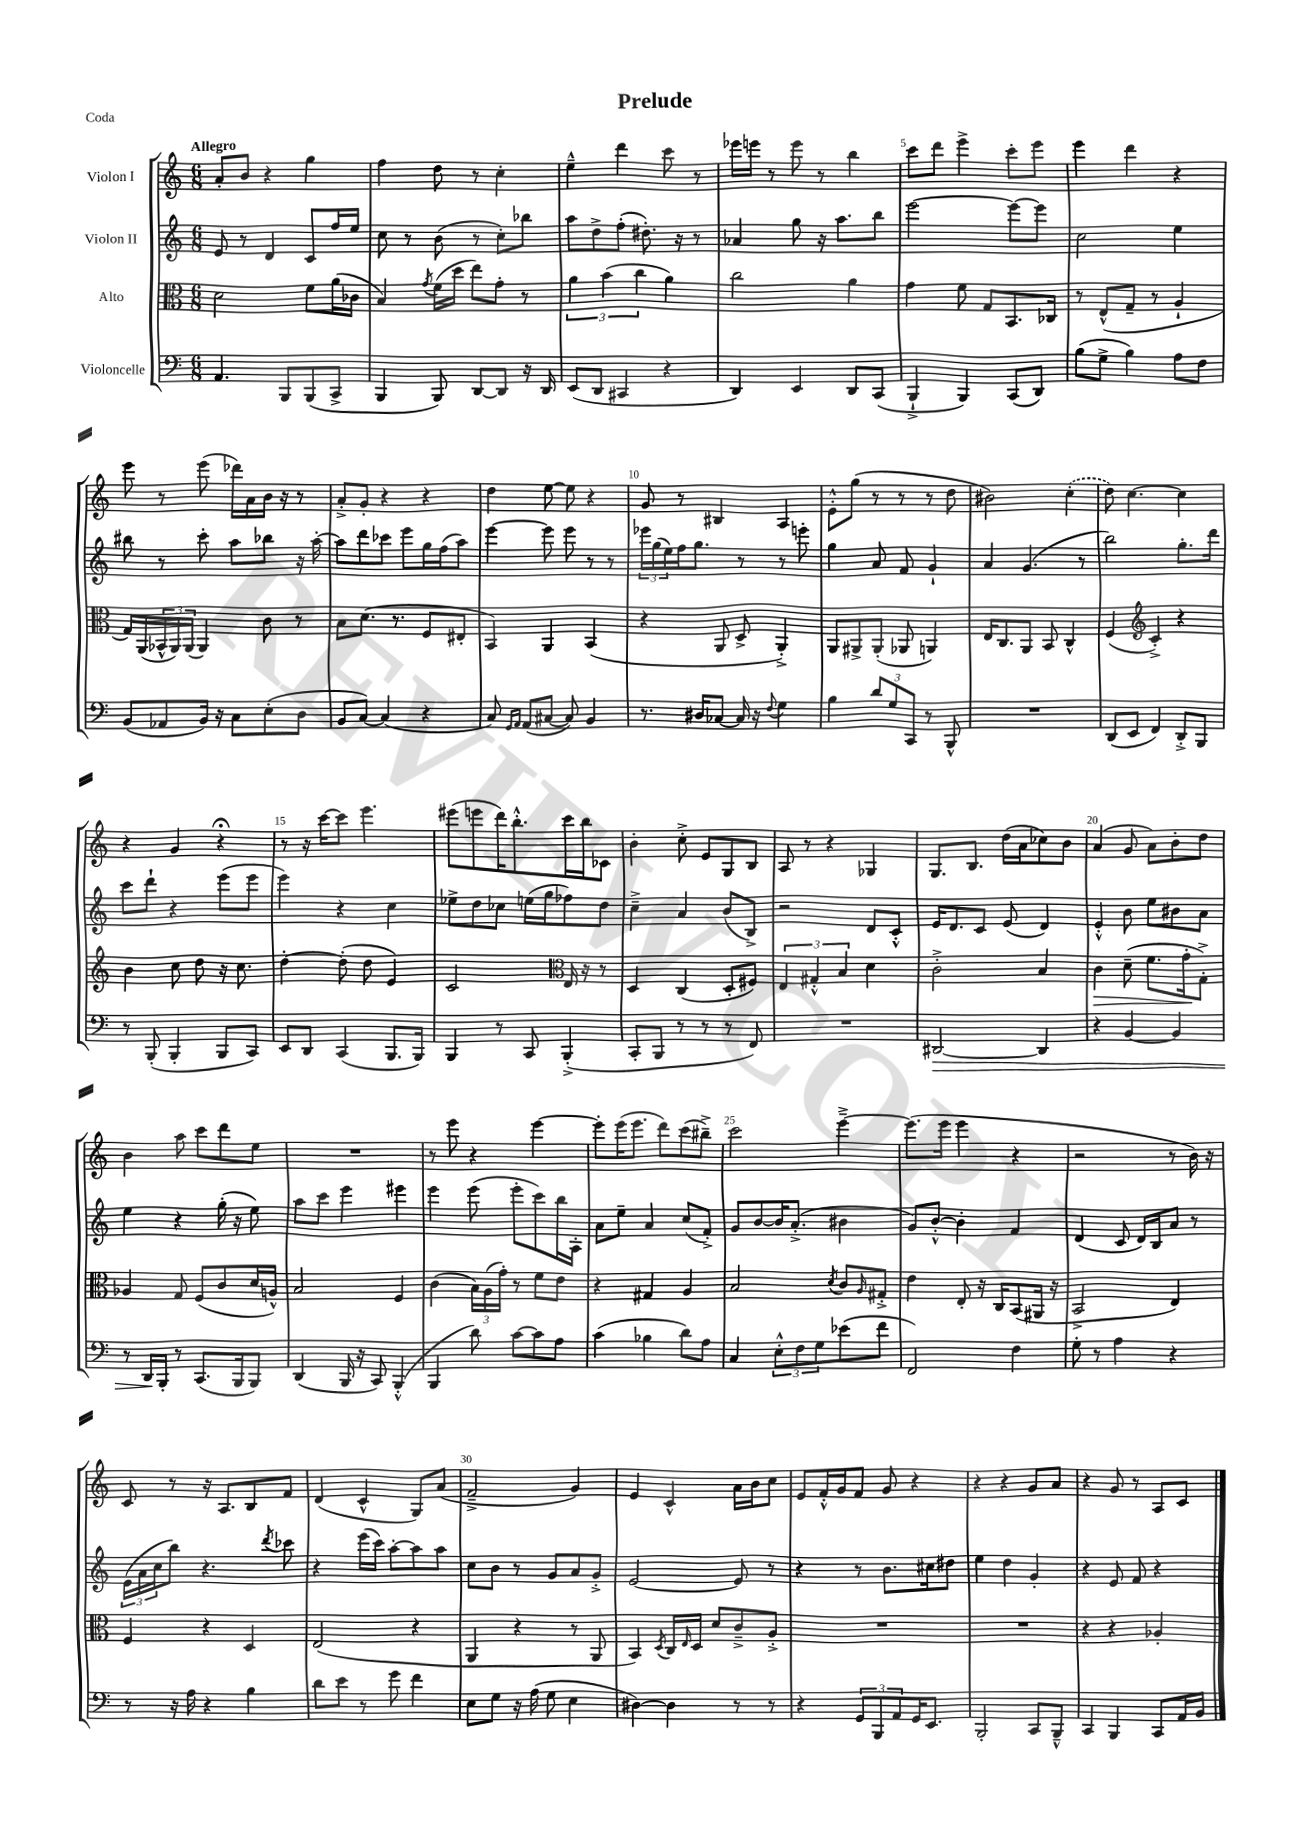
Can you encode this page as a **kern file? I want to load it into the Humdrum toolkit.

**kern	**dynam	**kern	**dynam	**kern	**kern
*part4	*part4	*part3	*part3	*part2	*part1
*staff4	*staff4	*staff3	*staff3	*staff2	*staff1
*I"Violoncelle	*	*I"Alto	*	*I"Violon II	*I"Violon I
*clefF4	*	*clefC3	*	*clefG2	*clefG2
*k[]	*	*k[]	*	*k[]	*k[]
*M6/8	*	*M6/8	*	*M6/8	*M6/8
=1	=1	=1	=1	=1	=1
!	!	!	!	!	!LO:TX:a:B:t=Allegro
4.AA/	.	2d\	.	8e/	8a'/L
.	.	.	.	8r	8b/J
.	.	.	.	4d/	4r
8BBB/L	.	.	.	.	.
(8BBB/	.	8f\L	.	8c/L	4gg\
8CC^/J	.	(16a\L	.	16ff/L	.
.	.	16c-X\JJ	.	16ee/JJ	.
=2	=2	=2	=2	=2	=2
4BBB/	.	4B/)	.	8cc\	4ff\
.	.	.	.	8r	.
.	.	8qg/	.	.	.
8BBB/)	.	(16f\LL	.	(8b\	8dd\
.	.	16dd\JJ	.	.	.
[8DD/L	.	8ee\L)	.	8r	8r
8DD/J]	.	8g'\J	.	8cc'\L)	4cc'\
16r	.	8r	.	8bb-X\J	.
16DD/	.	.	.	.	.
=3	=3	=3	=3	=3	=3
(8EE/L	.	6a\	.	8aa\L	4ee~^^\
8DD/J	.	.	.	8dd^\	.
.	.	(6b\	.	.	.
4CC#X/	.	.	.	(8ff'\J	4ddd\
.	.	6cc\	.	.	.
.	.	.	.	8.dd#X'\)	.
4r	.	4a\)	.	.	8ccc\
.	.	.	.	16r	.
.	.	.	.	8r	8r
=4	=4	=4	=4	=4	=4
4DD/)	.	2cc\	.	4a-X/	16eee-X\LL
.	.	.	.	.	16eeen\JJ
.	.	.	.	.	8r
4EE/	.	.	.	8gg\	8eee\
.	.	.	.	16r	8r
.	.	.	.	8.aa\L	.
8DD/L	.	4a\	.	.	4bb\
(8CC/J	.	.	.	8bb\J	.
=5	=5	=5	=5	=5	=5
4BBB`^/	.	4g\	.	[2eee\	8ccc\L
.	.	.	.	.	8ddd\J
4BBB/)	.	8f\	.	.	4eee^\
.	.	8G/L	.	.	.
(8CC/L	.	8.BB/	.	8eee\L_	8ccc'\L
8DD/J)	.	.	.	8eee\J]	8eee\J
.	.	16C-X/Jk	.	.	.
=6	=6	=6	=6	=6	=6
(8B\L	.	8r	.	2cc\	4eee\
8G^\J	.	(8E^^/L	.	.	.
4B\)	.	8G~/J	.	.	4ddd\
.	.	8r	.	.	.
8A\L	.	4A`/	.	4ee\	4r
8F\J	.	.	.	.	.
!!LO:LB:g=z
=7	=7	=7	=7	=7	=7
(8BB/L	.	16G/LL)	.	8bb#X\	8eee\
.	.	(16AA/	.	.	.
8AA-X/	.	24BB-X^^/	.	8r	8r
.	.	24AA/)	.	.	.
.	.	(24AA/JJ	.	.	.
16BB/Jk)	.	4AA/)	.	8ccc'\	(8eee\
16r	.	.	.	.	.
8C\L	.	.	.	8aa\L	16ddd-X\LL)
.	.	.	.	.	16a\
(8E'\	.	8c\	.	8bb-X\J	16b\JJ
.	.	.	.	.	16r
8D\J	.	8r	.	16r	8r
.	.	.	.	[16aa'\	.
=8	=8	=8	=8	=8	=8
8BB/L	.	8B\L	.	8aa\L]	8a'^/L
[8C/J)	.	(8.d\J	.	8ddd\	8g'/J
(4C/]	.	.	.	8ccc-X\J	4r
.	.	8.r	.	.	.
.	.	.	.	8eee\L	.
4r	.	8F/L	.	16gg\L	4r
.	.	.	.	(16ff\J	.
.	.	8E#X'/J	.	8aa\J)	.
=9	=9	=9	=9	=9	=9
8C/)	.	4BB/)	.	[4eee\	4dd\
16qqGG/LL	.	.	.	.	.
16qqAA/JJ	.	.	.	.	.
(8AA/L	.	.	.	.	.
[8C#X/J	.	4AA/	.	8eee\]	[8ee\
8C#/])	.	.	.	8eee\	8ee\]
4BB/	.	(4BB/	.	8r	4r
.	.	.	.	8r	.
=10	=10	=10	=10	=10	=10
8.r	.	4r	.	24eee-X\LL	8g/
.	.	.	.	(24gg\	.
.	.	.	.	24ee\)	.
.	.	.	.	16ff\J	8r
16D#X/KL	.	.	.	8.gg\J	.
[8C-X/J	.	8AA/	.	.	4B#X/
16C-/]	.	8D^/	.	8r	.
16r	.	.	.	.	.
8qqF/	.	.	.	.	.
4G\	.	4AA'^/)	.	8r	4A/
.	.	.	.	8eeen'\	.
=11	=11	=11	=11	=11	=11
4B\	.	8AA/L	.	4gg\	8e'^^\L
.	.	8AA#X^/	.	.	(8gg\J
12d/L	.	(8AA#'/J	.	8a/	8r
12G/	.	.	.	.	.
.	.	8AA-X/	.	8f/	8r
12CC/J	.	.	.	.	.
8r	.	4AAn/)	.	4g`/	8r
8BBB^^/	.	.	.	.	8dd\
=12	=12	=12	=12	=12	=12
2.r	.	16E/KL	.	4a/	2b#X\)
.	.	8.C/	.	.	.
.	.	8AA/J	.	(4.g/	.
.	.	8BB/	.	.	.
.	.	4C^^/	.	.	(4cc'\
.	.	.	.	8r	.
=13	=13	=13	=13	=13	=13
(8DD/L	.	(4F/	.	2bb\)	8dd\)
8EE/J	.	.	.	.	[4.cc\
*	*	*clefG2	*	*	*
4FF/)	.	4c'^/)	.	.	.
8DD'^/L	.	4r	.	8.gg'\L	4cc\]
8BBB/J	.	.	.	.	.
.	.	.	.	16ddd\Jk	.
!!LO:LB:g=z
=14	=14	=14	=14	=14	=14
8r	.	4b\	.	8ccc\L	4r
(8BBB'/	.	.	.	8ddd`\J	.
4BBB'/	.	8cc\	.	4r	4g/
.	.	8dd\	.	.	.
8BBB/L	.	16r	.	(8eee\L	4r;<
.	.	8.cc\	.	.	.
8CC/J)	.	.	.	8eee\J	.
=15	=15	=15	=15	=15	=15
8EE/L	.	[4dd'\	.	4eee\)	8r
8DD/J	.	.	.	.	16r
.	.	.	.	.	[16ccc\KL
(4CC/	.	(8dd'\]	.	4r	8ccc\J]
.	.	8dd\	.	.	4.eee\
8.BBB/L	.	4e/)	.	4cc\	.
16BBB/Jk)	.	.	.	.	.
=16	=16	=16	=16	=16	=16
4BBB/	.	2c/	.	8ee-X^\L	(8eee#X\L
.	.	.	.	8dd\	8eeen\
8r	.	.	.	8cc-X\J	16ddd\K)
.	.	.	.	.	8.bb'^^\
8CC/	.	.	.	(16een\LL	.
.	.	.	.	16gg\J	.
*	*	*clefC3	*	*	*
(4BBB'^/	.	16E/	.	8ff-X\)	16ccc\L
.	.	16r	.	.	16bb\J
.	.	8r	.	8dd\J	8c-X\J
=17	=17	=17	=17	=17	=17
8CC'/L	.	4D/	.	4cc~^\	4b'\
8BBB/J	.	.	.	.	.
8r	.	(4C/	.	4a/	8cc'^\
8r	.	.	.	.	8e/L
8r	.	8D'/L	.	(8b/L	8G/
8FF/)	.	8F#X/J)	.	8B^/J)	8B/J
=18	=18	=18	=18	=18	=18
2.r	.	6E/	.	2r	8A/
.	.	.	.	.	8r
.	.	6G#X'^^/	.	.	.
.	.	.	.	.	4r
.	.	6B/	.	.	.
.	.	4d\	.	8d/L	4G-X/
.	.	.	.	8c'^^/J	.
=19	=19	=19	=19	=19	=19
!	!LO:HP:b	!	!	!	!
[2DD#X/	>	2c'^\	.	16e/KL	8.G/L
.	.	.	.	8.d/	.
.	.	.	.	.	8.B/J
.	.	.	.	8c/J	.
.	.	.	.	(8e/	(16dd\LL
.	.	.	.	.	16a\J
4DD#/]	.	4B/	.	4d/)	8cc-X\)
.	.	.	.	.	8b\J
=20	=20	=20	=20	=20	=20
!	!	!	!LO:HP:b	!	!
4r	.	4c\	>	4e'^^/	(4a/
[4BB/	.	(8d~\	.	8b\	8g/
.	.	8.f\L	.	8ee\L	8a\L)
4BB/]	.	.	.	8b#X\	8b'\
.	.	16g'\k	.	.	.
.	.	8G'^\J)	]	8a\J	8dd\J
!!LO:LB:g=z
=21	=21	=21	=21	=21	=21
8r	.	4A-X/	.	4ee\	4b\
16DD/LL	.	.	.	.	.
16BBB'/JJ	]	.	.	.	.
8r	.	8G/	.	4r	8aa\
(8.CC/L	.	(8F/L	.	.	8ccc\L
.	.	8c/	.	(16gg'\	8ddd\
16BBB/k	.	.	.	16r	.
8BBB/J)	.	16d/L	.	8ee\)	8ee\J
.	.	16An^^/JJ)	.	.	.
=22	=22	=22	=22	=22	=22
(4DD/	.	2B/	.	8aa\L	2.r
.	.	.	.	8ccc\J	.
16BBB/	.	.	.	4eee\	.
16r	.	.	.	.	.
8CC/)	.	.	.	.	.
(4BBB'^^/	.	4F/	.	4eee#X\	.
=23	=23	=23	=23	=23	=23
4BBB/	.	(4c\	.	4eee\	8r
.	.	.	.	.	8eee\
8d\)	.	24B\LL)	.	(8eee\	4r
.	.	(24A\	.	.	.
.	.	24g'\JJ)	.	.	.
[8c\L	.	8r	.	8eee'\L	.
8c\]	.	8f\L	.	8ccc\)	[4eee\
8A\J	.	8e\J	.	16bb\L	.
.	.	.	.	16A'\JJ	.
=24	=24	=24	=24	=24	=24
(4c\	.	4r	.	8a\L	8eee'\L]
.	.	.	.	8ee~\J	(16eee\K
.	.	.	.	.	8.eee\J
4B-X\	.	4G#X/	.	4a/	.
.	.	.	.	.	8ddd\L)
8d\L)	.	4A/	.	(8cc/L	(8ccc\
8A\J	.	.	.	8f'^/J)	8bb#X~^\J)
=25	=25	=25	=25	=25	=25
4C/	.	2B/	.	8g/L	2ccc\
.	.	.	.	[8b/	.
12E'^^\L	.	.	.	16b/K]	.
.	.	.	.	(8.a'^/J	.
12F\	.	.	.	.	.
12G\	.	.	.	.	.
.	.	8qd/	.	.	.
(8e-X\	.	8c/L	.	4b#X\	[4eee~^\
.	.	16qqA/	.	.	.
8f\J	.	8G#X'^/J	.	.	.
=26	=26	=26	=26	=26	=26
2FF/)	.	4e\	.	8g/L)	(8.eee\L]
.	.	.	.	[8b'^^/J	.
.	.	.	.	.	16eee\Jk
.	.	8E'/	.	4b'\]	4eee\
.	.	16r	.	.	.
.	.	16C/KL	.	.	.
4F\	.	(8BB/	.	4f/	4r
.	.	16AA#X/Jk	.	.	.
.	.	16r	.	.	.
=27	=27	=27	=27	=27	=27
8G'\	.	2BB^/	.	(4d/	2r
8r	.	.	.	.	.
4A\	.	.	.	8c/	.
.	.	.	.	16d/LL)	.
.	.	.	.	16B/J	.
4r	.	4E/)	.	8a/J	8r
.	.	.	.	8r	16b\)
.	.	.	.	.	16r
!!LO:LB:g=z
=28	=28	=28	=28	=28	=28
8r	.	4F/	.	(24e\LL	8c/
.	.	.	.	24a\	.
.	.	.	.	24cc\J	.
16r	.	.	.	8bb\J)	8r
16A\	.	.	.	.	.
4r	.	4r	.	4.r	16r
.	.	.	.	.	8.A/L
4B\	.	4D/	.	.	8B/
.	.	.	.	8qddd/	.
.	.	.	.	8ccc-X\	8f/J
=29	=29	=29	=29	=29	=29
8d\L	.	(2E/	.	4r	(4d/
8e\J	.	.	.	.	.
8r	.	.	.	(16eee\LL	4c^^/
.	.	.	.	16ccc\JJ)	.
8g\	.	.	.	[8aa'\L	.
4f\	.	4r	.	8aa\]	8G/L)
.	.	.	.	8aa\J	(8a/J
=30	=30	=30	=30	=30	=30
8E\L	.	4AA/	.	8cc\L	2f~^/
8G\J	.	.	.	8b\J	.
16r	.	4r	.	8r	.
(16A\	.	.	.	.	.
8G\	.	.	.	8g/L	.
4E\	.	8r	.	8a/	4g/)
.	.	8AA/	.	8g'^/J	.
=31	=31	=31	=31	=31	=31
[4D#X\)	.	4BB/)	.	[2e/	4e/
.	.	8qD/	.	.	.
4D#\]	.	16C/LL	.	.	4c^^/
.	.	16qqE/	.	.	.
.	.	16D/JJ	.	.	.
.	.	8d/L	.	.	.
8r	.	8c~^/	.	8e/]	16a\LL
.	.	.	.	.	16b\J
8r	.	8A'^/J	.	8r	8cc\J
=32	=32	=32	=32	=32	=32
4r	.	2.r	.	4r	8e/L
.	.	.	.	.	16f'^^/L
.	.	.	.	.	16g/J
12GG/L	.	.	.	8r	8f/J
12BBB/	.	.	.	.	.
.	.	.	.	8.b\L	8g/
12AA/	.	.	.	.	.
16GG/K	.	.	.	.	4r
8.EE/J	.	.	.	16cc#X\k	.
.	.	.	.	8dd#X\J	.
=33	=33	=33	=33	=33	=33
2BBB'/	.	2.r	.	4ee\	4r
.	.	.	.	4dd\	4r
8CC/L	.	.	.	4g'/	8g/L
8BBB~^^/J	.	.	.	.	8a/J
=34	=34	=34	=34	=34	=34
4CC/	.	4r	.	4r	4r
4BBB/	.	4r	.	8e/	8g/
.	.	.	.	8f/	8r
8CC/L	.	4A-X'/	.	4r	8A/L
16AA/L	.	.	.	.	8c/J
16BB/JJ	.	.	.	.	.
==	==	==	==	==	==
*-	*-	*-	*-	*-	*-
